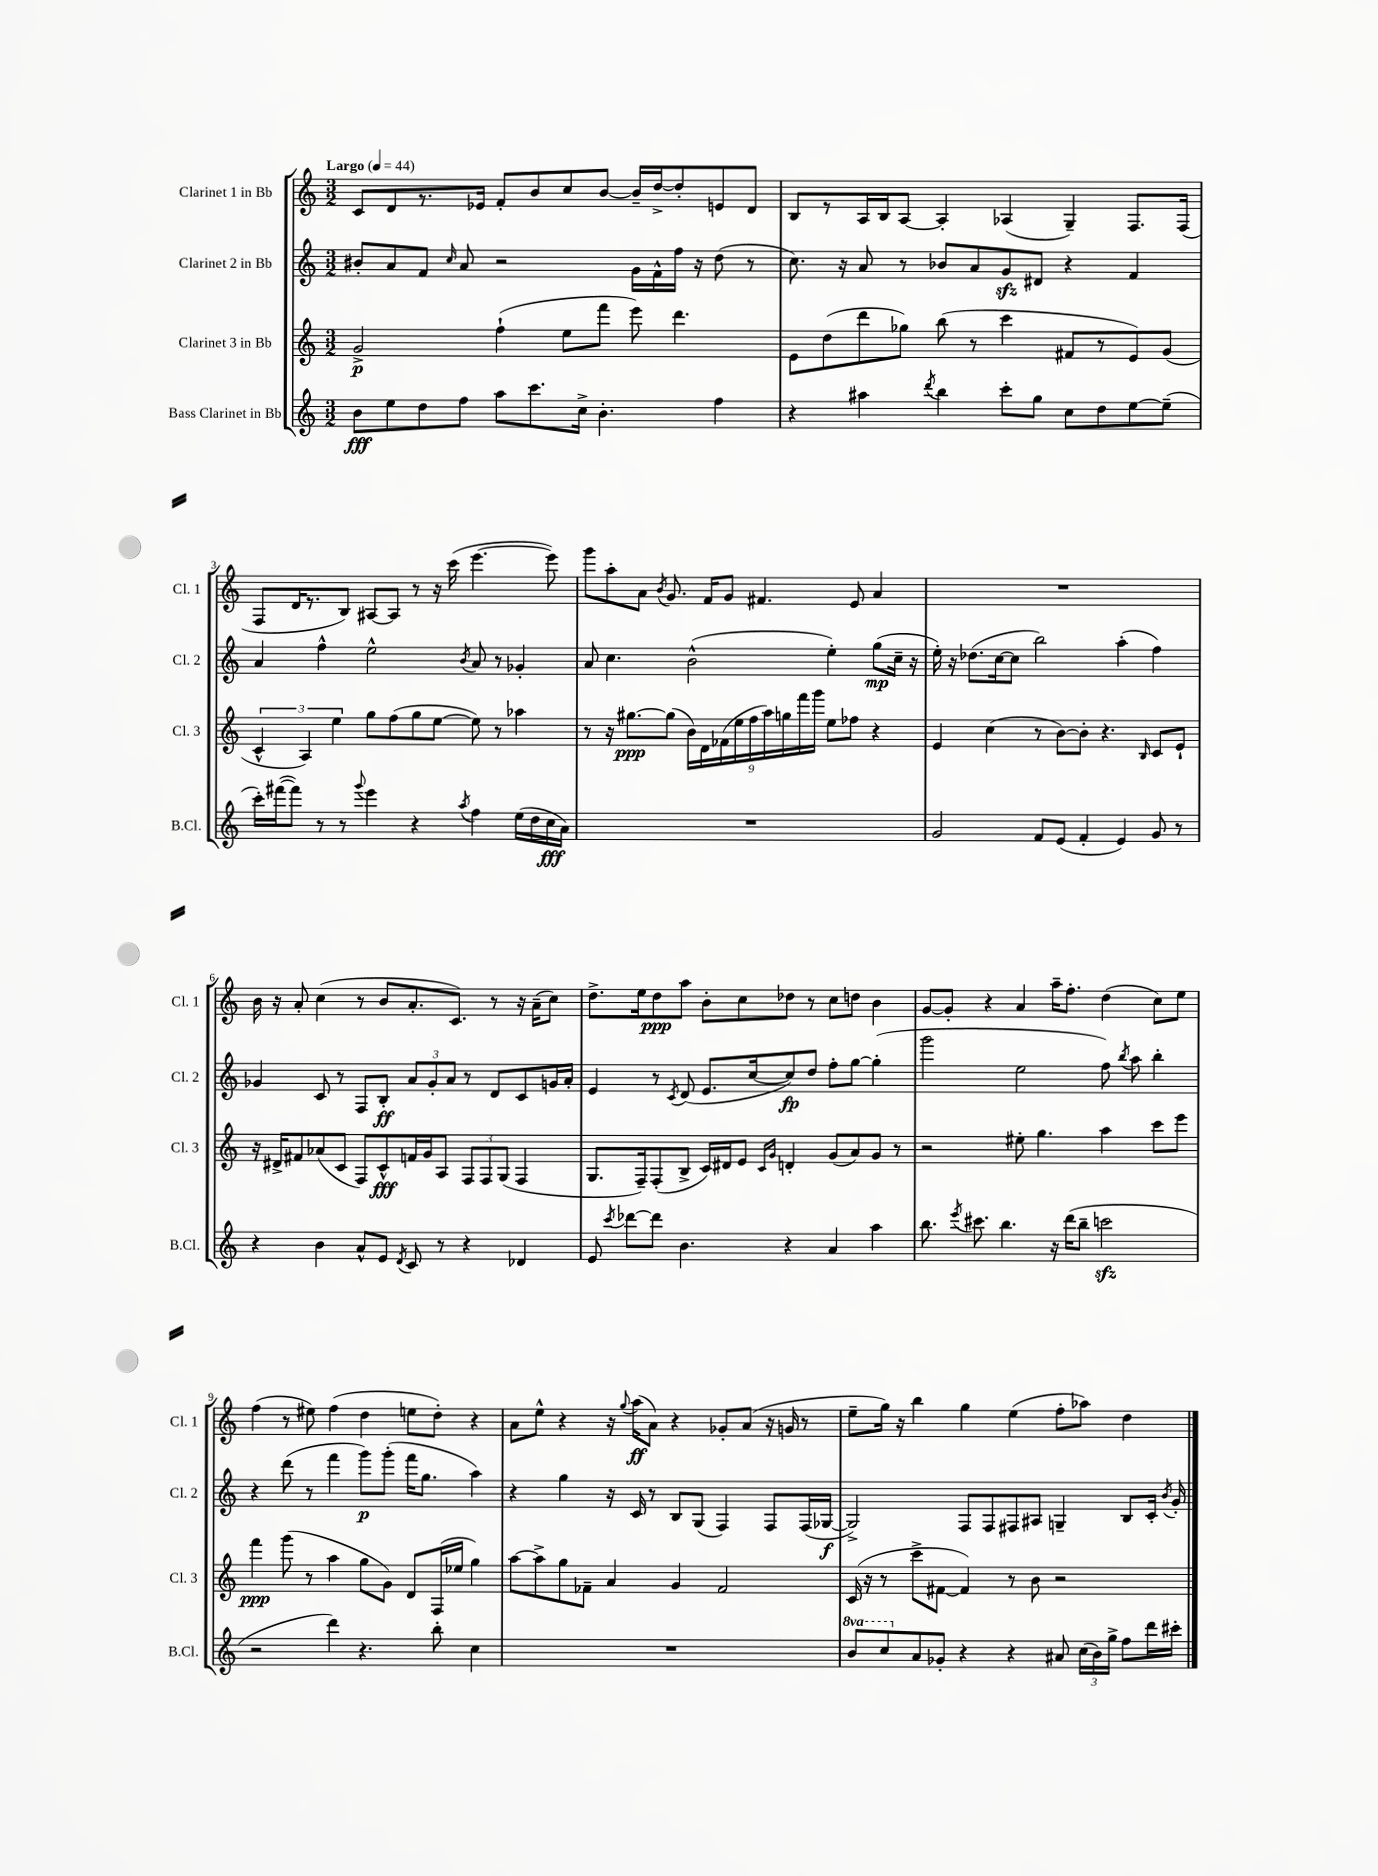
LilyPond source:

<<
\new StaffGroup <<
\new Staff = "s0" \with { instrumentName = "Clarinet 1 in Bb" shortInstrumentName = "Cl. 1" } {
    \clef treble \key c \major \numericTimeSignature \time 3/2 \tempo "Largo" 4 = 44
    \autoBeamOff c'8[ d'8 r8. ees'16] f'8[-. b'8 c''8 b'8]~ b'16[-- d''16~-> d''8-. e'8 d'8] |
    b8[ r8 a16 b16 a8]~ a4-. aes4( g4--) f8.[ f16]( |
    f8[ d'16 r8. b8]) ais8[~ ais8] r8 r16 c'''16( e'''4.~ e'''8) |
    g'''8[ a''8-. a'8] \acciaccatura { b'8 } g'8. f'16[ g'8] fis'4. e'8 a'4 |
    R1. |
    b'16 r16 a'8-. c''4( r8 b'8[ a'8.-. c'8.]) r8 r16 a'16[--( c''8]) |
    d''8.[-> e''16 d''8\ppp a''8] b'8[-. c''8 des''8] r8 c''8[ d''8] b'4 |
    g'8[~ g'8]-. r4 a'4 a''16[-- f''8.]-. d''4( c''8[) e''8] |
    f''4( r8 eis''8) f''4( d''4 e''8[ d''8]-.) r4 |
    a'8[ e''8]-^ r4 r16 \appoggiatura { g''8 } a''16[\ff( a'8]) r4 ges'8[-. a'8]( r16 g'16 r8 |
    e''8[-- g''16]) r16 b''4 g''4 e''4( f''8[-. aes''8]) d''4 \bar "|." |
}
\new Staff = "s1" \with { instrumentName = "Clarinet 2 in Bb" shortInstrumentName = "Cl. 2" } {
    \clef treble \key c \major \numericTimeSignature \time 3/2
    \autoBeamOff bis'8[-. a'8 f'8] \grace { c''16 } a'8 r2 g'16[ f'16-^ f''16] r16 d''8( r8 |
    c''8.) r16 a'8 r8 bes'8[ a'8 g'8\sfz dis'8] r4 f'4 |
    a'4 f''4-^ e''2-^ \acciaccatura { b'8 } a'8 r8 ges'4-. |
    a'8 c''4. b'2-^( e''4-.) g''8[\mp( c''16]-- r16 |
    e''16-.) r16 des''8.[( c''16~ c''8] b''2) a''4-.( f''4) |
    ges'4 c'8 r8 f8[ b8]-.\ff \tuplet 3/2 { a'8[ ges'8-. a'8] } r8 d'8[ c'8 g'16 a'16]-. |
    e'4 r8 \acciaccatura { c'8 } d'8( e'8.[ c''16~ c''8\fp) d''8] f''8[-. g''8]~ g''4-.( |
    g'''2 e''2 f''8) \acciaccatura { b''8 } a''8 b''4-. |
    r4 d'''8( r8 f'''4 g'''8[\p) g'''8]-.( f'''16[ g''8.] a''4) |
    r4 g''4 r16 c'16 r8 b8[ g8]( f4) f8[ f16( ges16]~\f |
    ges2->) f8[ f8 fis8 ais8] g4-- b8[ c'16]-. \acciaccatura { b'8 } g'16-. \bar "|." |
}
\new Staff = "s2" \with { instrumentName = "Clarinet 3 in Bb" shortInstrumentName = "Cl. 3" } {
    \clef treble \key c \major \numericTimeSignature \time 3/2
    \autoBeamOff g'2->\p f''4-!( e''8[ f'''8] e'''8) d'''4. |
    e'8[ d''8( d'''8 ges''8]) b''8( r8 c'''4 fis'8[ r8 e'8) g'8]( |
    \tuplet 3/2 { c'4-^ a4) e''4 } g''8[ f''8( g''8 e''8]~ e''8) r8 aes''4 |
    r8 r16 gis''8.[~\ppp gis''8]( \tuplet 9/8 { b'16[) d'16 fes'16( e''16 f''16 a''16) g''16 f'''16 g'''16] } e''8[ fes''8] r4 |
    e'4 c''4( r8 b'8[~) b'8]-. r4. \grace { b16 } c'8[ e'8]-! |
    r16 dis'16[-> fis'8 aes'8( c'8] f8[) c'8-^\fff f'16 g'16 a8] \tuplet 3/2 { f8[ f8 g8]( } f4 |
    g8.[ f16--) f8-.( b8]-> c'16[) dis'16 e'8] \grace { c'16[ g'16] } d'4-. g'8[( a'8) g'8] r8 |
    r2 eis''8-. g''4. a''4 c'''8[ e'''8] |
    f'''4\ppp g'''8( r8 a''4 g''8[ g'8]) d'8[ f16( ees''16] g''4) |
    a''8[~ a''8-> g''8 fes'8]-- a'4 g'4 fes'2 |
    c'16( r16 r8 c'''8[-> fis'8]~ fis'4) r8 b'8 r2 \bar "|." |
}
\new Staff = "s3" \with { instrumentName = "Bass Clarinet in Bb" shortInstrumentName = "B.Cl." } {
    \clef treble \key c \major \numericTimeSignature \time 3/2 \set Staff.ottavationMarkups = #ottavation-simple-ordinals
    \autoBeamOff b'8[\fff e''8 d''8 f''8] a''8[ c'''8. c''16]-> b'4.-. f''4 |
    r4 ais''4 \acciaccatura { d'''8 } b''4 c'''8[-. g''8] c''8[ d''8 e''8~ e''8]--( |
    c'''16[-.) fis'''16~( fis'''8]) r8 r8 \appoggiatura { g'''8 } e'''4 r4 \acciaccatura { a''8 } f''4 e''16[( d''16 c''16\fff a'16]) |
    R1. |
    g'2 f'8[ e'8]( f'4-. e'4) g'8 r8 |
    r4 b'4 a'8[-^ e'8] \acciaccatura { d'8 } c'8 r8 r4 des'4 |
    e'8 \acciaccatura { c'''8 } des'''8[~ des'''8] b'4. r4 a'4 a''4 |
    b''8. \acciaccatura { e'''8 } cis'''8. b''4. r16 d'''16[( b''8]-- c'''2\sfz |
    r2 d'''4) r4. b''8-. c''4 |
    R1. |
    \ottava #1 b''8[ c'''8 \ottava #0 a'8 ges'8]-. r4 r4 ais'8 \tuplet 3/2 { c''16[( b'16) g''16]-> } f''8[ d'''16 cis'''16]-. \bar "|." |
}
>>
>>
